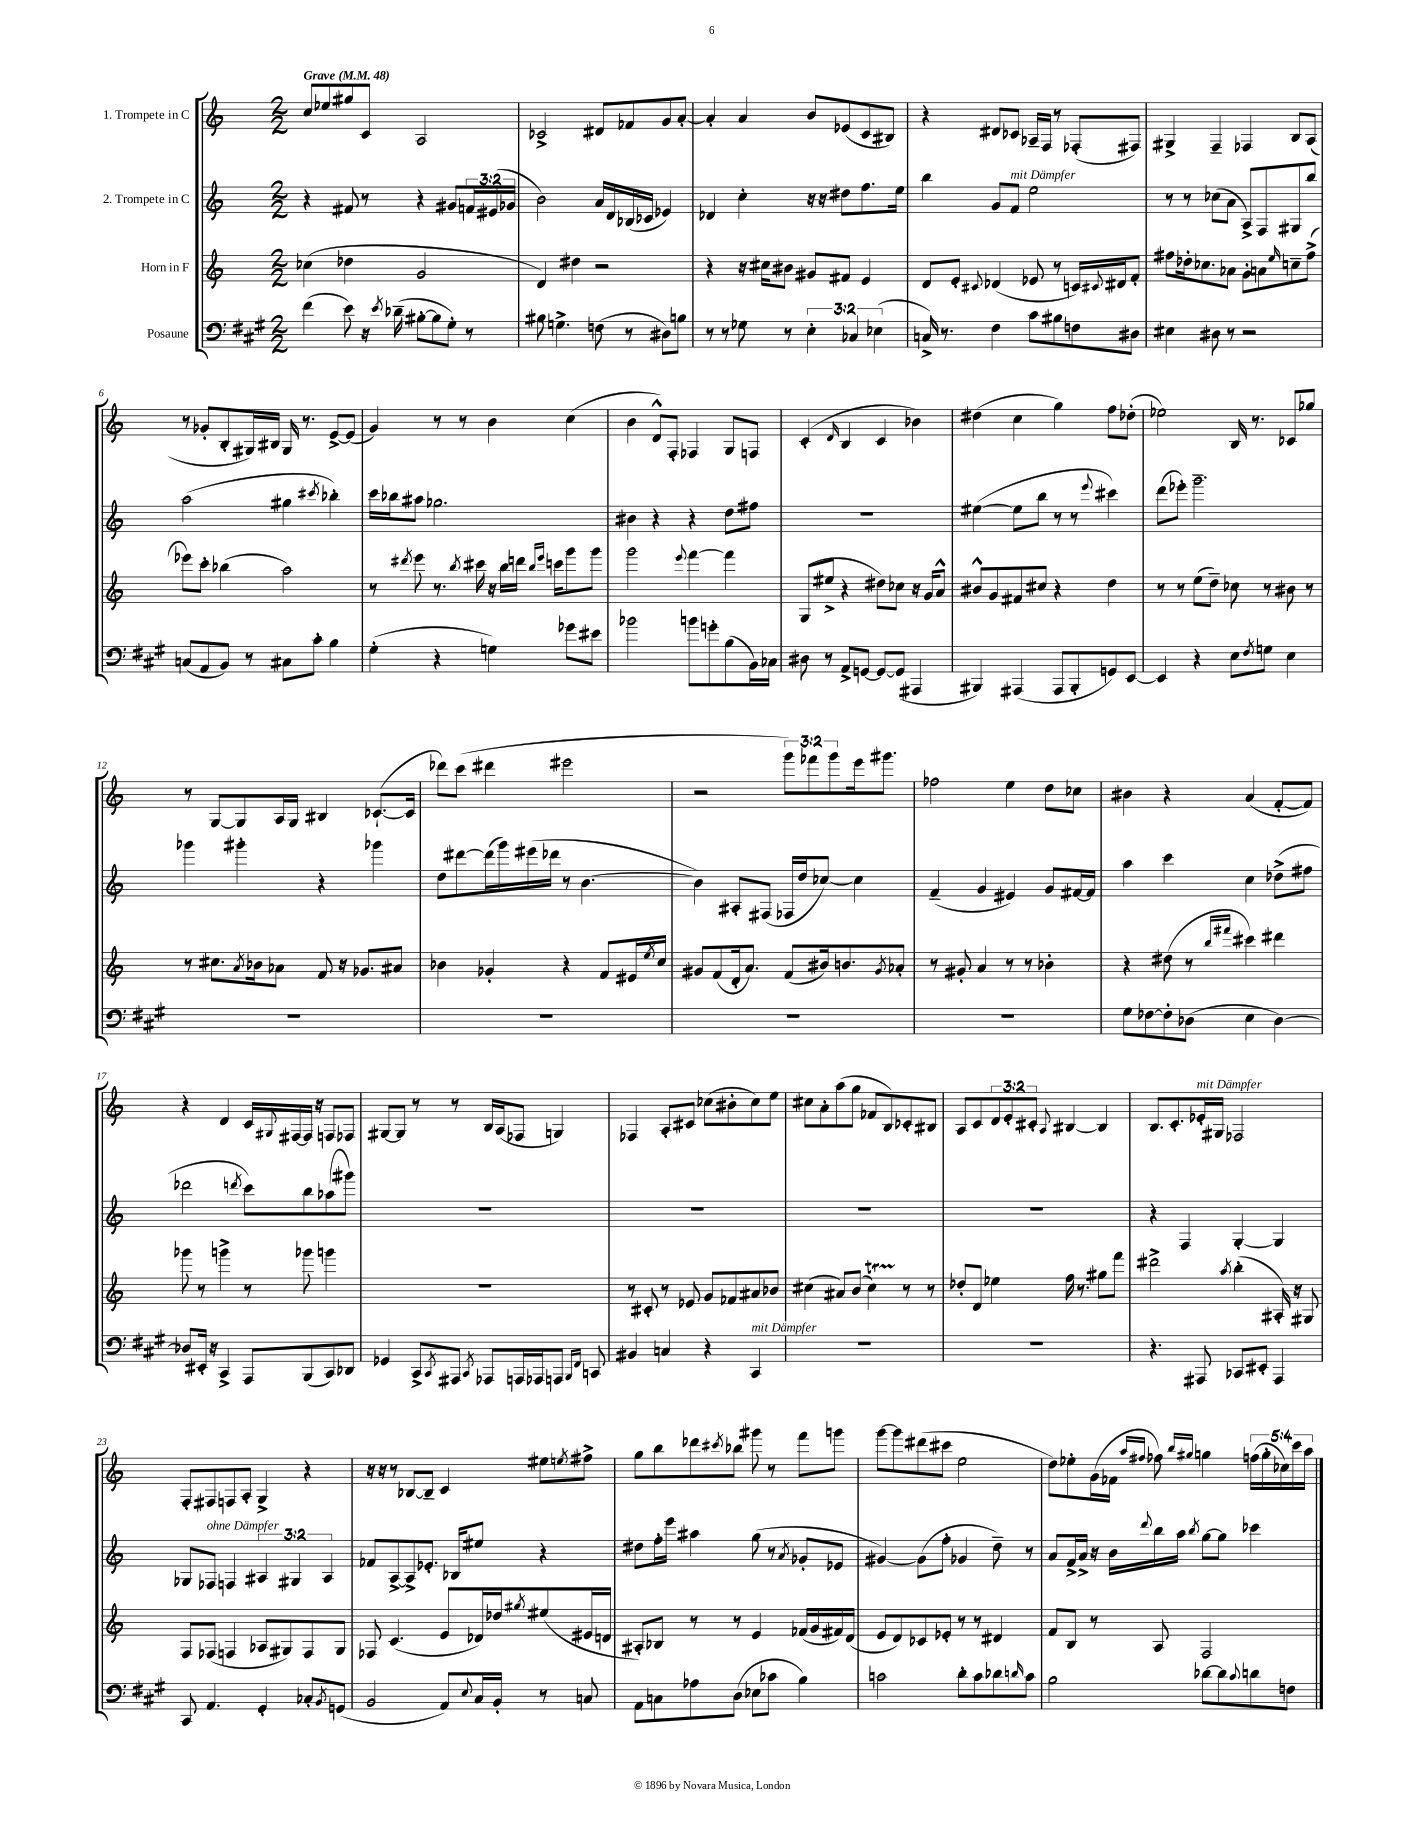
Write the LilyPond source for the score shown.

<<
\new StaffGroup <<
\new Staff = "s0" \with { instrumentName = "1. Trompete in C" } {
    \clef treble \key c \major \numericTimeSignature \time 2/2 \override Staff.TupletNumber.text = #tuplet-number::calc-fraction-text \tempo "Grave" 4 = 48
    c''8 ees''8 gis''8 c'8 a2 |
    ces'2-> dis'8 fes'8 g'8 a'8~-. |
    a'4-. a'4 b'8 ees'8( c'8 bis8) |
    r4 dis'8 ces'8 aes16-- f16 r8 fes8-.( fis8) |
    gis4-> f4-- fes4 b8 a8( |
    r8 ges'8-. b8-. gis16) bis16 gis16 r8. e'8~-> e'8( |
    g'4) r8 r8 b'4 c''4( |
    b'4 d'8-^) f8-. fes4 g8 f8 |
    c'4-.( \grace { d'16 } b4 c'4 bes'4) |
    dis''4( c''4 g''4) f''8 des''8-.( |
    ees''2) b16 r8. ces'8 ges''8 |
    r8 g8~ g8 a16 g16 bis4 ces'8.~-!( ces'16 |
    des'''8) c'''8( dis'''4 eis'''2 |
    r2 \tuplet 3/2 { g'''8) fes'''8 g'''8 } e'''16 gis'''8. |
    fes''2 e''4 d''8 ces''8 |
    bis'4 r4 a'4( f'8~-. f'8) |
    r4 d'4 c'16 \appoggiatura { gis8 } fis16~ fis16 r16 f8 fes8 |
    gis8~ gis8 r8 r8 b16 a16( fes8 g4) |
    fes4 a8-. cis'8 ces''8( bis'8-. ces''8) e''8 |
    cis''8 a'8-. a''8( g''8 fes'8 b8) ces'8-. bis8 |
    a8 c'8 \tuplet 3/2 { d'8 e'8-. cis'8-. } \appoggiatura { a8 } bis4~ bis4 |
    b8. c'8.-. ees'16-.^\markup { \italic "mit Dämpfer" } gis16 fes2 |
    f8-. fis8 f8 a8-. g4-> r4 |
    r16 r16 r8 bes8~ bes8-- c'4 eis''8 \acciaccatura { e''8 } fis''8-> |
    g''8 b''8 des'''8 \acciaccatura { cis'''8 } bes''8 gis'''8 r8 f'''8 g'''8 |
    g'''8~ g'''8 dis'''8( cis'''8 e''2 |
    d''8) ees''8-. g'16( fes'16 \grace { a''16 fis''16 } fes''8) \grace { b''16 gis''16 } g''4 \tuplet 5/4 { f''16( g''16-. ces''16) c'''16 a''16 } \bar "|." |
}
\new Staff = "s1" \with { instrumentName = "2. Trompete in C" } {
    \clef treble \key c \major \numericTimeSignature \time 2/2 \override Staff.TupletNumber.text = #tuplet-number::calc-fraction-text
    r4 fis'8 r8 r4 gis'8 \tuplet 3/2 { f'16 eis'16( ges'16 } |
    b'2) a'16 d'16 bes16( ces'16 ees'4) |
    des'4 c''4-. r16 r16 dis''8 f''8. e''16 |
    b''4 g'8 f'8^\markup { \italic "mit Dämpfer" } e''2 |
    r8 r8 ces''8( a'8 a8->) f8 gis8 b''8 |
    a''2( gis''4 \acciaccatura { cis'''8 } bes''4-.) |
    c'''16 bes''16 ais''8 ges''2. |
    bis'4 r4 r4 d''8 fis''8 |
    R1 |
    eis''4~( eis''8 b''8 r8 r8 \appoggiatura { e'''8 } cis'''4) |
    d'''8( ees'''8-.) g'''2.-- |
    ges'''4 gis'''4-. r4 ges'''4 |
    d''8 dis'''8~ dis'''16( g'''16) eis'''16( des'''16 r8 b'4.~ |
    b'4) ais8-. fis8( fes16 d''16 ces''8~) ces''4 |
    f'4--( g'4 eis'4) g'8 fis'16~ fis'16 |
    a''4 c'''4 c''4 des''8->( fis''8 |
    des'''2 \acciaccatura { d'''8 } c'''8) b''8 aes''8( gis'''8) |
    R1 |
    R1 |
    R1 |
    R1 |
    r4 f4 g4~-. g4 |
    ges8 fes8^\markup { \italic "ohne Dämpfer" } f4 \tuplet 3/2 { ais4 gis4 ais4 } |
    fes'8 a8~-> a8-> ees'8.-. bes16 eis''8 r4 |
    dis''8 f''16-. e'''16 ais''4 g''8( r8 \acciaccatura { a'8 } ges'8-. ees'8 |
    gis'4~) gis'8( f''8-. ges'4 d''8--) r8 |
    a'8 f'16-> a'16-> r16 b'16 \appoggiatura { d'''8 } b''16 a''16 \acciaccatura { b''8 } g''8~ g''8 ces'''4 \bar "|." |
}
\new Staff = "s2" \with { instrumentName = "Horn in F" } {
    \clef treble \key c \major \numericTimeSignature \time 2/2
    ces''4( des''4 g'2 |
    d'4) dis''4 r2 |
    r4 r16 cis''16 bis'8 gis'8 fis'8 e'4 |
    d'8 e'8-. \appoggiatura { cis'8 } des'4( ees'8 r8 c'16) \appoggiatura { cis'8 } dis'16 f'8-. |
    fis''8 des''16-. ces''8. aes'8 g'8-. a'8 \grace { e''16 } c''8-- fis''8->( |
    ees'''8) c'''8-. bes''4( a''2) |
    r8 \acciaccatura { dis'''8 } e'''8 r8. \acciaccatura { b''8 } cis'''16 r16 b''16 d'''16 \grace { b''16 e'''16 } c'''16 g'''8 g'''8 |
    g'''2 \appoggiatura { e'''8 } f'''4~ f'''4 |
    g8( eis''8-> r4 dis''8) ces''8 r16 g'16 a'8-^ |
    bis'8-^ g'8 fis'8 cis''8 r4 d''4 |
    r8 r8 e''8( d''8--) ces''8 r8 bis'8 r8 |
    r8 cis''8. \acciaccatura { a'8 } bes'16 aes'8 f'8 r16 ges'8. ais'8 |
    bes'4 ges'4-. r4 f'8 eis'16 \acciaccatura { e''8 } c''16 |
    gis'8 f'8( d'16-. a'8.) f'8( bis'16) b'8. \acciaccatura { gis'8 } aes'8-. |
    r8 gis'8-. a'4 r8 r8 bes'4-. |
    r4 dis''8( r8 \grace { b''16 fis'''16 } cis'''4) dis'''4 |
    ges'''8 r8 g'''4-> r8 ges'''8 g'''4 |
    R1 |
    r8 cis'8-. r8 ees'8 g'8 fes'8 ais'8 bes'8 |
    cis''4( ais'8) b'8( cis''4\startTrillSpan) r8\stopTrillSpan r8 |
    des''8-. d'8 ees''4 f''16 r8. gis''8 f'''8 |
    dis'''2-> \acciaccatura { a''8 } b''4-.( ais16-.) r16 gis8 |
    f8 fes8( f4 aes8 gis8) f8 gis8 |
    fes8 c'4.( e'8 des'16) des''16 \acciaccatura { gis''8 } eis''8( eis'16 d'16 |
    ais8-.) bes8 r8 r8 e'4 fes'16( g'16 fis'16) d'16( |
    e'8 d'8) ces'8 ees'8-. r8 r8 dis'4 |
    f'8 b8 r8 a8 f2 \bar "|." |
}
\new Staff = "s3" \with { instrumentName = "Posaune" } {
    \clef bass \key a \major \numericTimeSignature \time 2/2 \override Staff.TupletNumber.text = #tuplet-number::calc-fraction-text
    fis'4( e'8) r16 \acciaccatura { e'8 } des'16--( bis8~-. bis8 gis8-.) r8 |
    bis8 g4.-> f8( r8 dis8) b8 |
    r8 r8 ges8 r8 \tuplet 3/2 { e4-. ces4 ees4( } |
    c16->) r8. fis4 cis'8 bis8 f8 dis8 |
    eis4 dis8 r8 r2 |
    c8( a,8 b,8) r8 cis8 cis'8-. b4 |
    gis4-.( r4 g4) ges'8 eis'8 |
    bes'2 b'8 g'8-. b8( b,16) ces16 |
    dis8 r8 a,8-> g,8~ g,8~ g,8( ais,,4 |
    bis,,4) ais,,4( ais,,8 bis,,8-. g,8) e,8~ |
    e,4 r4 e8 \acciaccatura { fis8 } g8 e4 |
    R1 |
    R1 |
    R1 |
    R1 |
    gis8 fes8~ fes8-. des8( e4 des4~) |
    des8 eis,16-. r16 cis,4-> a,,8 b,,8( cis,8) des,8 |
    ges,4 cis,8-> \acciaccatura { cis,8 } ais,,8 \acciaccatura { cis,8 } aes,,8 a,,16 aes,,16 a,,8 \grace { b,,16 fis,16 } c,8 |
    bis,4 c4 r4 cis,4^\markup { \italic "mit Dämpfer" } |
    R1 |
    R1 |
    r4. ais,,8 ces,8 eis,8-. ais,,4 |
    cis,8 a,4. gis,4-. ces8-. \acciaccatura { b,8 } g,8( |
    b,2 a,8) \appoggiatura { e8 } cis16 b,16-. r8 c8 |
    a,8 c8 aes8 d8( ees8 ces'8 b4) |
    c'2 d'8-. c'8 des'8 \grace { d'16 } c'8 |
    b2 des'8~ des'8 \appoggiatura { cis'8 } d'8 f8 \bar "|." |
}
>>
>>
